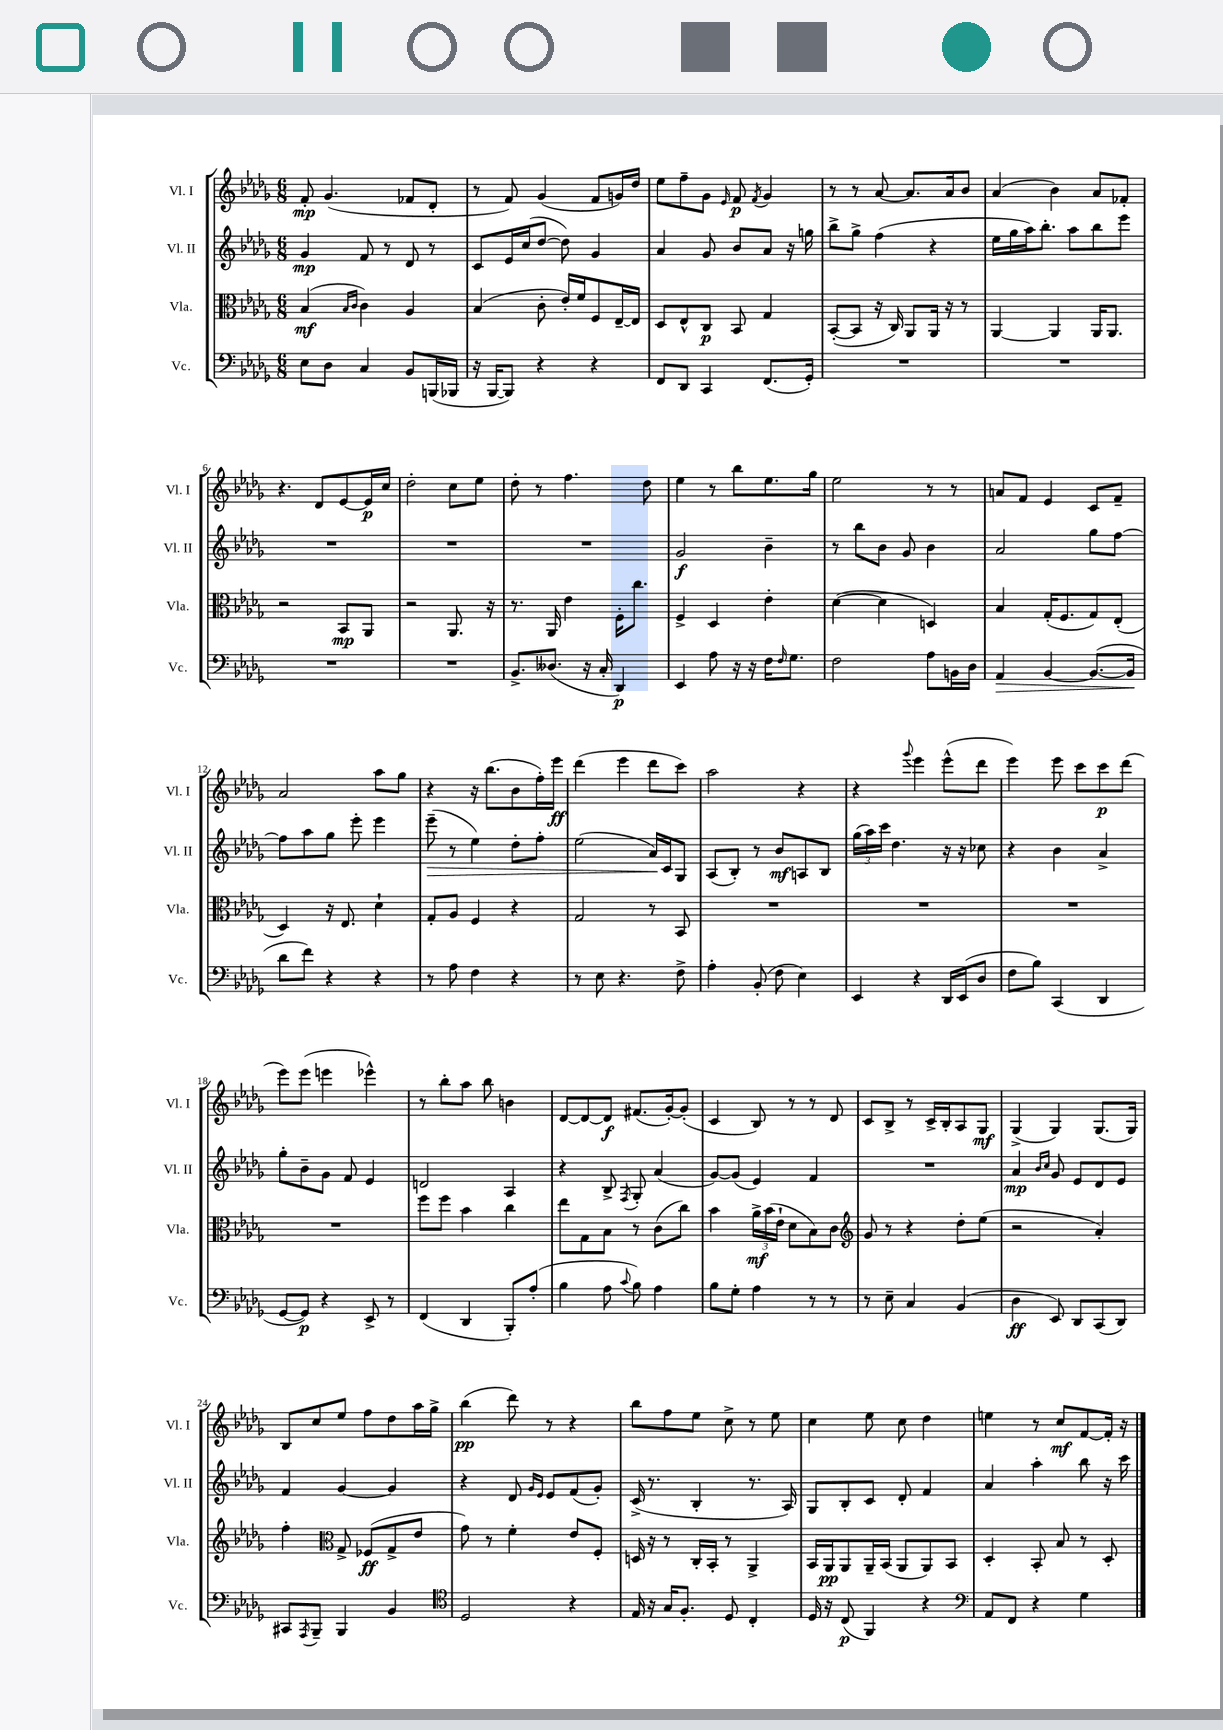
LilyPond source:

<<
\new StaffGroup <<
\new Staff = "s0" \with { instrumentName = "Vl. I" shortInstrumentName = "Vl. I" } {
    \clef treble \key des \major \numericTimeSignature \time 6/8
    f'8-.\mp ges'4.( fes'8 des'8-. |
    r8 f'8) ges'4( f'8 g'16) des''16 |
    ees''8 f''8-- ges'8 \grace { ees'16 } f'8\p \acciaccatura { f'8 } ges'4 |
    r8 r8 aes'8~ aes'8. aes'16 bes'8 |
    aes'4( bes'4) aes'8 fes'8-. |
    r4. des'8 ees'8~ ees'16\p c''16 |
    des''2-. c''8 ees''8 |
    des''8-. r8 f''4. des''8 |
    ees''4 r8 bes''8 ees''8. ges''16 |
    ees''2 r8 r8 |
    a'8 f'8 ees'4 c'8 f'8-- |
    aes'2 aes''8 ges''8 |
    r4 r16 bes''8.( bes'8 f''16-.) ees'''16\ff |
    des'''4( ees'''4 des'''8 c'''8) |
    aes''2 r4 |
    r4 \appoggiatura { ges'''8 } ees'''4 ees'''8-^( des'''8 |
    ees'''4) ees'''8 c'''8 c'''8\p des'''8( |
    ees'''8) ees'''8( e'''4 ees'''4-^) |
    r8 bes''8-. aes''8 bes''8 b'4 |
    des'8~ des'8~ des'8\f fis'8.( ges'16~-.) ges'8-.( |
    c'4 bes8) r8 r8 des'8 |
    c'8 bes8-> r8 c'16-> bes16-. aes8 ges8\mf |
    ges4->( ges4) ges8.( ges16) |
    bes8 c''8 ees''8 f''8 des''8 aes''16 ges''16-> |
    bes''4\pp( des'''8) r8 r4 |
    bes''8 f''8 ees''8 c''8-> r8 ees''8 |
    c''4 ees''8 c''8 des''4 |
    e''4 r8 c''8\mf f'8~ f'16-. r16 \bar "|." |
}
\new Staff = "s1" \with { instrumentName = "Vl. II" shortInstrumentName = "Vl. II" } {
    \clef treble \key des \major \numericTimeSignature \time 6/8
    ges'4\mp f'8 r8 des'8 r8 |
    c'8 ees'16 c''16( des''8~ des''8) ges'4 |
    aes'4 ges'8 bes'8 aes'8 r16 g''16 |
    bes''8-> ges''8-> f''4( r4 |
    ees''16 ges''16 aes''16) bes''8.-. aes''8 bes''8 ees'''8 |
    R2. |
    R2. |
    R2. |
    ges'2\f bes'4-- |
    r8 bes''8 bes'8 ges'8 bes'4 |
    aes'2 ges''8 f''8~ |
    f''8 aes''8 ges''8 ees'''8-. ees'''4 |
    ees'''8--\>( r8 ees''4) des''8-. f''8-. |
    ees''2( aes'16\!) c'16 ges8 |
    aes8( bes8-.) r8 bes'8\mf a8 bes8 |
    \tuplet 3/2 { ges''16( aes''16) c'''16 } des''4. r16 r16 ces''8 |
    r4 bes'4 aes'4-> |
    ges''8-. bes'8-- ges'8 f'8 ees'4 |
    d'2 aes4 |
    r4 bes8-> \acciaccatura { f8 } ges8-. aes'4( |
    ges'8~) ges'8( ees'4) f'4 |
    R2. |
    aes'4\mp \grace { bes'16 c''16 } ges'8 ees'8 des'8 ees'8 |
    f'4 ges'4~ ges'4 |
    r4 des'8 \grace { ges'16 ees'16 } ees'8 f'8( ges'8-.) |
    c'16->( r8. bes4-. r8. aes16) |
    ges8 bes8-. c'8 des'8-. f'4 |
    aes'4 aes''4-. bes''8 r16 c'''16 \bar "|." |
}
\new Staff = "s2" \with { instrumentName = "Vla." shortInstrumentName = "Vla." } {
    \clef alto \key des \major \numericTimeSignature \time 6/8
    bes4\mf( \grace { bes16 c'16 } c'4) aes4 |
    bes4( c'8-. ees'16-.) f'16 f8 ees16~-- ees16 |
    des8 ees8-^ c8\p bes,8 ges4 |
    bes,8~-.( bes,8 r16 c16) aes,8 aes,16 r16 r8 |
    aes,4~ aes,4 aes,16 aes,8. |
    r2 bes,8\mp aes,8 |
    r2 aes,8. r16 |
    r8. aes,16 ees'4 f16-. c''8. |
    f4-> des4 ees'4-. |
    des'4~( des'4 d4) |
    bes4 ges16-.( f8. ges8) ees8-.( |
    des4) r16 ees8. des'4-! |
    ges8-. aes8 f4 r4 |
    ges2 r8 bes,8 |
    R2. |
    R2. |
    R2. |
    R2. |
    f''8 f''8 bes'4 c''4 |
    ees''8 ges8 bes8 r8 c'8( c''8) |
    bes'4 \tuplet 3/2 { aes'16->\mf bes'16( ees'16-! } des'8 bes8) c'8 |
    \clef treble ges'8 r8 r4 des''8-. ees''8( |
    r2 aes'4-.) |
    f''4-. \clef alto ges8-> fes8\ff( ges8-> ees'8 |
    ges'8) r8 f'4-. ees'8 f8-. |
    d16 r16 r8 c16-. bes,16-. r8 aes,4-> |
    bes,16 aes,16\pp aes,8 aes,16-- bes,16( aes,8 aes,8) bes,8 |
    des4-. bes,8-. bes8 r8 des8-. \bar "|." |
}
\new Staff = "s3" \with { instrumentName = "Vc." shortInstrumentName = "Vc." } {
    \clef bass \key des \major \numericTimeSignature \time 6/8
    ees8 des8 c4 bes,8 b,,16( bes,,16 |
    r16 bes,,16~ bes,,8) r4 r4 |
    f,8 des,8 c,4 f,8.( ges,16-.) |
    R2. |
    R2. |
    R2. |
    R2. |
    bes,8.-> deses8.( r16 c16-. des,4\p) |
    ees,4 aes8 r16 r16 f16 \grace { f16 } ges8. |
    f2 aes8 b,16 des16 |
    aes,4\> bes,4~ bes,8.~( bes,16\! |
    des'8 f'8) r4 r4 |
    r8 aes8 f4 r4 |
    r8 ees8 r4. f8-> |
    aes4-. bes,8-.( f8 ees4) |
    ees,4 r4 des,16 ees,16( des8 |
    f8 bes8) c,4( des,4 |
    ges,8~ ges,8\p) r4 ees,8-> r8 |
    f,4( des,4 bes,,8-.) aes8-.( |
    bes4 aes8 \appoggiatura { c'8 } bes8) aes4 |
    bes8 ges8-. aes4 r8 r8 |
    r8 ees8-- c4 bes,4( |
    des4\ff ees,8) des,8 c,8( des,8) |
    cis,8 \acciaccatura { aes,,8 } bes,,8-- bes,,4 bes,4 |
    \clef tenor des2 r4 |
    ees16 r16 ges16 f8.-. des8 c4-. |
    des16 r16 c8\p( f,4) r4 |
    \clef bass aes,8 f,8 r4 ges4 \bar "|." |
}
>>
>>
